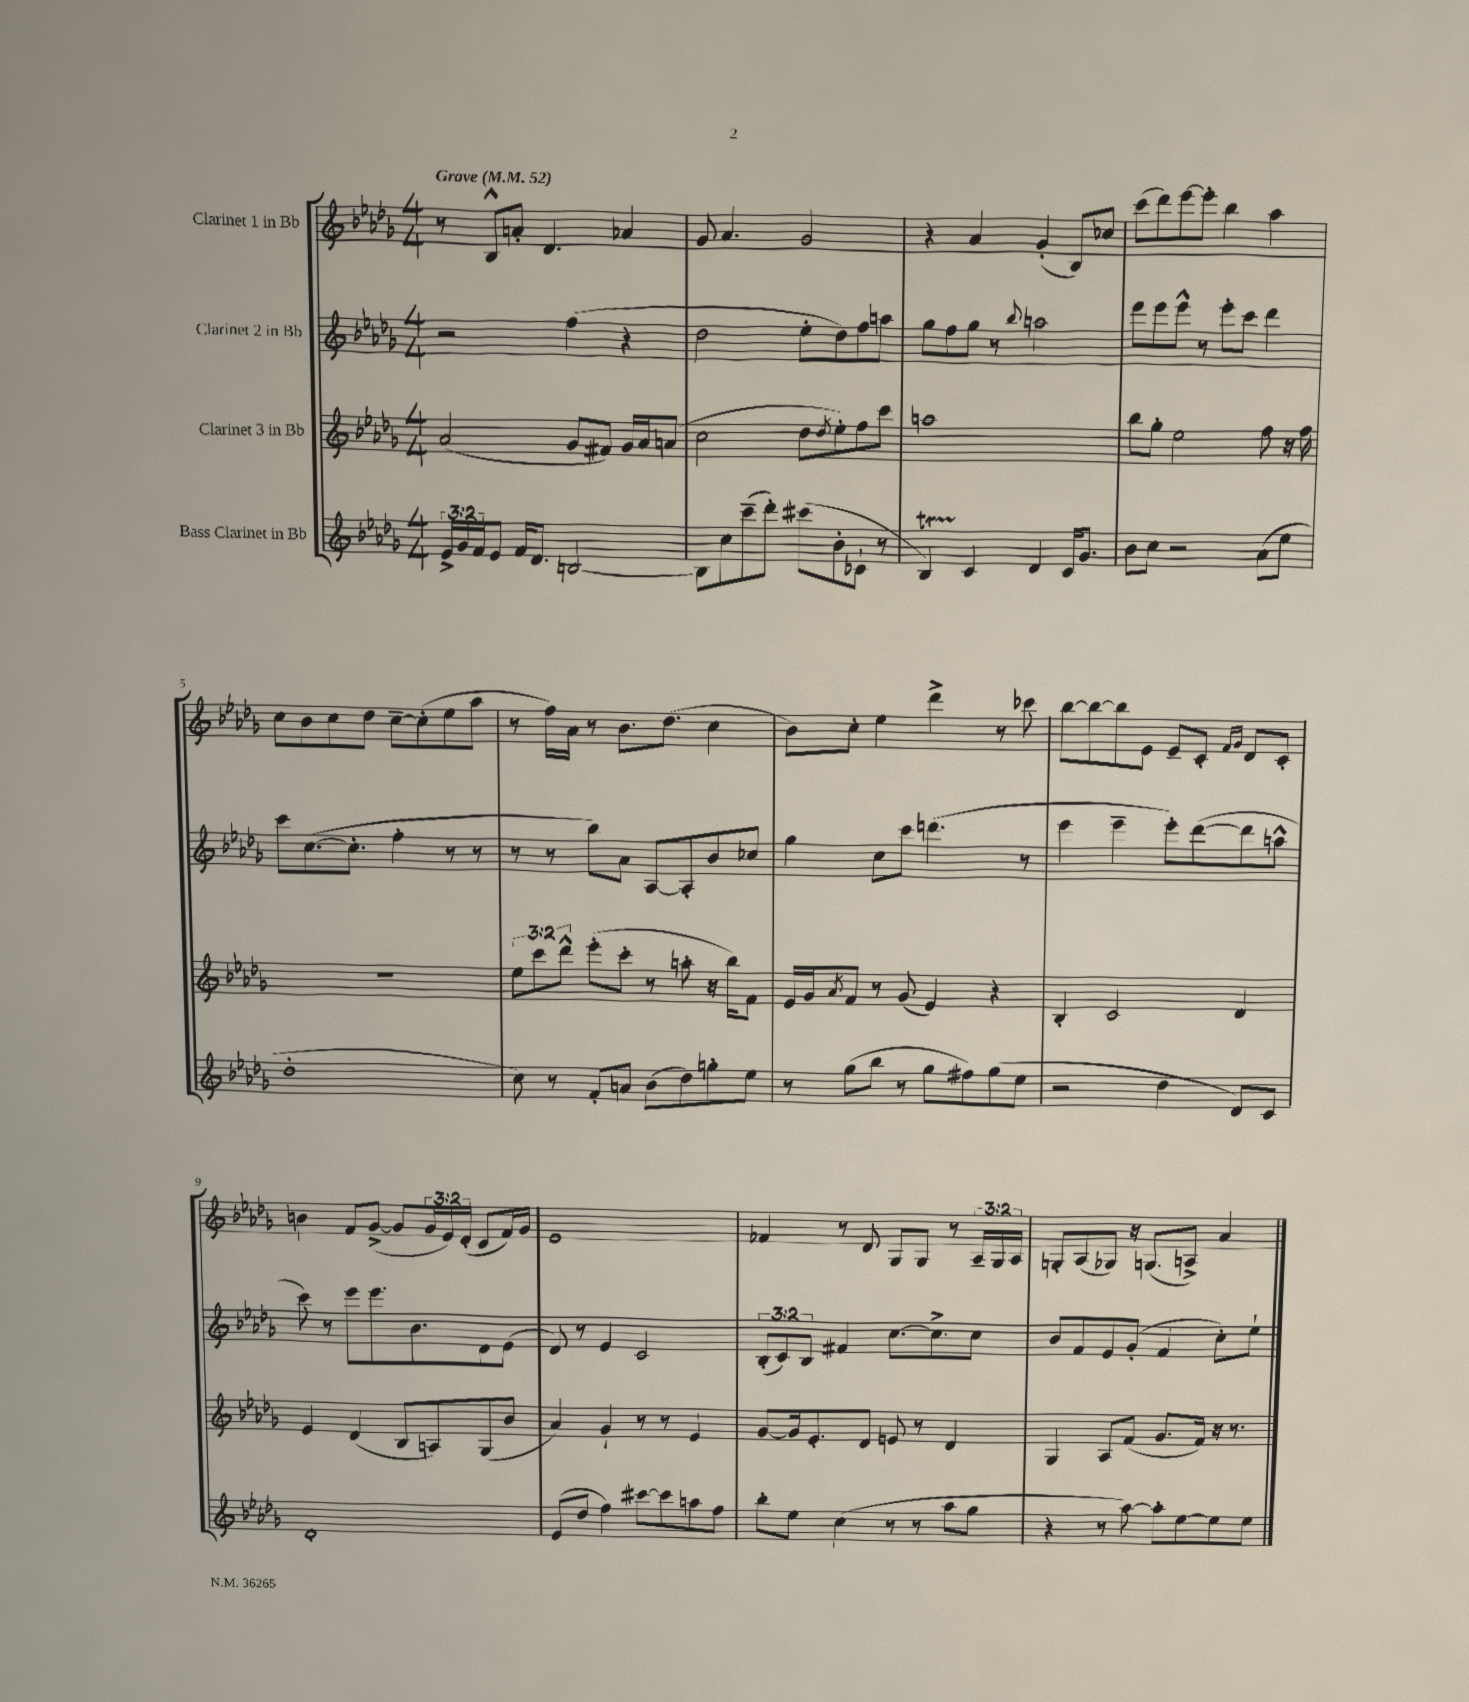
<<
\new StaffGroup <<
\new Staff = "s0" \with { instrumentName = "Clarinet 1 in Bb" } {
    \clef treble \key des \major \numericTimeSignature \time 4/4 \override Staff.TupletNumber.text = #tuplet-number::calc-fraction-text \tempo "Grave" 4 = 52
    r8 bes8-^ a'8-. des'4. aes'4 |
    ges'8 aes'4. ges'2 |
    r4 aes'4 ges'4-.( bes8) ces''8 |
    c'''8( des'''8) ees'''8~ ees'''8-. bes''4 aes''4 |
    c''8 bes'8 c''8 des''8 c''8~-- c''8-.( ees''8 aes''8 |
    r8 f''16) aes'16 r8 bes'8. des''8.( c''4 |
    bes'8) c''8-. ees''4 des'''4-> r8 ces'''8 |
    bes''8~ bes''8~ bes''8 ees'8 ees'8-- c'8-. \grace { f'16 ges'16 } des'8 c'8-. |
    b'4 f'8 ges'8~->( ges'8 \tuplet 3/2 { ges'16 ees'16) des'16-.( } c'8 f'16) ges'16 |
    ees'1 |
    fes'4 r8 des'8 ges8 ges8 r8 \tuplet 3/2 { aes16-- ges16 aes16 } |
    g8-. aes8( ges8) r16 g8.( a8->) aes'4 \bar "|." |
}
\new Staff = "s1" \with { instrumentName = "Clarinet 2 in Bb" } {
    \clef treble \key des \major \numericTimeSignature \time 4/4 \override Staff.TupletNumber.text = #tuplet-number::calc-fraction-text
    r2 f''4( r4 |
    des''2 ees''8-. des''8) f''8 a''8 |
    ges''8 f''8 ges''8 r8 \appoggiatura { bes''8 } a''2 |
    ees'''8 ees'''8 ees'''8-^ r8 ees'''8-. c'''8 des'''4 |
    c'''8 c''8.~( c''8.-. f''4-. r8 r8 |
    r8 r8 bes''8) aes'8 aes8~ aes8-. bes'8 ces''8 |
    ges''4 c''8 c'''8 d'''4.( r8 |
    ees'''4 ees'''4-- ees'''8-.) des'''8~( des'''8 a''8-^ |
    c'''8) r8 ees'''8 ees'''8. bes'8. des'8 ees'8( |
    des'8) r8 ees'4 c'2 |
    \tuplet 3/2 { bes8-.( c'8) bes8 } fis'4 c''8.~ c''8.-> c''8 |
    bes'8 f'8 ees'8 ges'8-.( f'4 c''8-.) ees''8-! \bar "|." |
}
\new Staff = "s2" \with { instrumentName = "Clarinet 3 in Bb" } {
    \clef treble \key des \major \numericTimeSignature \time 4/4 \override Staff.TupletNumber.text = #tuplet-number::calc-fraction-text
    aes'2( ges'8 fis'8) ges'16 aes'16 a'8( |
    c''2 des''8 \acciaccatura { des''8 } ees''8-.) f''8 c'''8 |
    a''1 |
    bes''8 ges''8-. ees''2 f''8 r16 f''16 |
    R1 |
    \tuplet 3/2 { ees''8 c'''8 des'''8-^ } ees'''8-.( c'''8-. r8 a''8-. r16 bes''16) f'8 |
    ees'16 ges'16 \acciaccatura { aes'8 } f'8 r8 ges'8( ees'4) r4 |
    bes4-. c'2 des'4 |
    ees'4 des'4( bes8 a8) ges8( bes'8 |
    aes'4) ges'4-! r8 r8 ees'4 |
    ges'8~ ges'16 ees'8.-. des'8 e'8 r8 des'4 |
    ges4 aes8 f'8( ges'8. f'16) r16 r8. \bar "|." |
}
\new Staff = "s3" \with { instrumentName = "Bass Clarinet in Bb" } {
    \clef treble \key des \major \numericTimeSignature \time 4/4 \override Staff.TupletNumber.text = #tuplet-number::calc-fraction-text
    \tuplet 3/2 { ees'16-> ges'16 f'16 } ees'8 f'16 des'8. b2~ |
    b8 c''8 c'''8--( des'''8-.) cis'''8( bes'8-. ces'8-! r8 |
    bes4\startTrillSpan) c'4\stopTrillSpan des'4 c'16 ges'8. |
    bes'8 c''8 r2 aes'8( ees''8 |
    des''1-. |
    c''8) r8 f'8-. a'8 bes'8( des''8) g''8-. ees''8 |
    r8 ges''8( bes''8 r8 ges''8 fis''8) ges''8( ees''8 |
    r2 des''4 des'8) c'8 |
    des'1-. |
    ees'8( des''8 f''4) cis'''8~ cis'''8 a''8 f''8 |
    bes''8-. ees''8 c''4( r8 r8 aes''8 ges''8 |
    r4 r8 aes''8~) aes''8-. ees''8~ ees''8 ees''8 \bar "|." |
}
>>
>>
